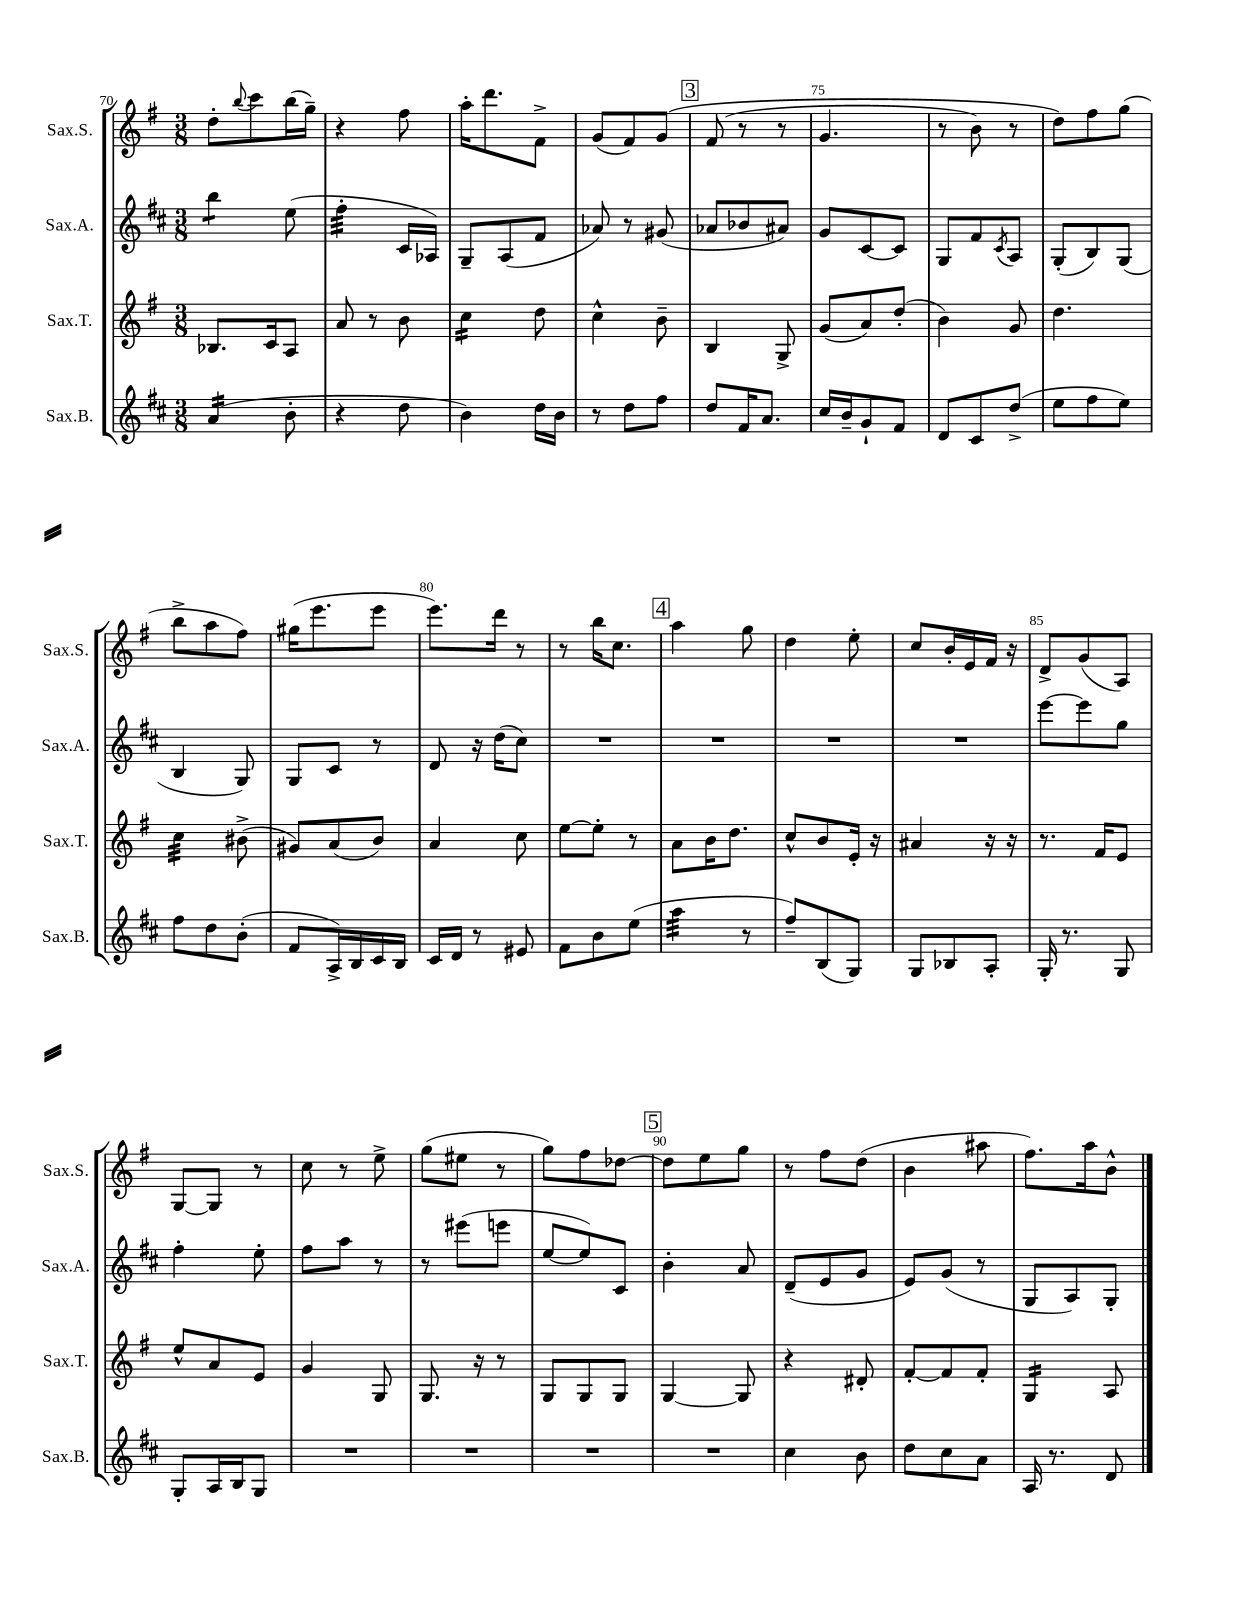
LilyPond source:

<<
\new StaffGroup <<
\new Staff = "s0" \with { instrumentName = "Sax.S." shortInstrumentName = "Sax.S." } {
    \clef treble \key g \major \numericTimeSignature \time 3/8
    d''8-. \appoggiatura { b''8 } c'''8 b''16( g''16--) |
    r4 fis''8 |
    a''16-. d'''8. fis'8-> |
    g'8( fis'8) g'8\( |
    \mark \markup { \box "3" } fis'8( r8 r8 |
    g'4. |
    r8 b'8) r8 |
    d''8\) fis''8 g''8( |
    b''8-> a''8 fis''8) |
    gis''16( e'''8. e'''8 |
    e'''8.) d'''16 r8 |
    r8 b''16 c''8. |
    \mark \markup { \box "4" } a''4 g''8 |
    d''4 e''8-. |
    c''8 b'16-. e'16 fis'16 r16 |
    d'8-> g'8( a8) |
    g8~ g8 r8 |
    c''8 r8 e''8-> |
    g''8( eis''8 r8 |
    g''8) fis''8 des''8~ |
    \mark \markup { \box "5" } des''8 e''8 g''8 |
    r8 fis''8 d''8( |
    b'4 ais''8 |
    fis''8.) a''16 b'8-^ \bar "|." |
}
\new Staff = "s1" \with { instrumentName = "Sax.A." shortInstrumentName = "Sax.A." } {
    \clef treble \key d \major \numericTimeSignature \time 3/8
    b''4:8 e''8( |
    fis''4:32-. cis'16 aes16) |
    g8-- a8( fis'8 |
    aes'8) r8 gis'8( |
    \mark \markup { \box "3" } aes'8 bes'8 ais'8) |
    g'8 cis'8~ cis'8 |
    g8 fis'8 \acciaccatura { cis'8 } a8 |
    g8-.( b8) g8( |
    b4 g8) |
    g8 cis'8 r8 |
    d'8 r16 d''16( cis''8) |
    R4. |
    \mark \markup { \box "4" } R4. |
    R4. |
    R4. |
    e'''8~ e'''8 g''8 |
    fis''4-. e''8-. |
    fis''8 a''8 r8 |
    r8 eis'''8( e'''8 |
    e''8~ e''8) cis'8 |
    \mark \markup { \box "5" } b'4-. a'8 |
    d'8--( e'8 g'8 |
    e'8) g'8( r8 |
    g8 a8) g8-. \bar "|." |
}
\new Staff = "s2" \with { instrumentName = "Sax.T." shortInstrumentName = "Sax.T." } {
    \clef treble \key g \major \numericTimeSignature \time 3/8
    bes8. c'16 a8 |
    a'8 r8 b'8 |
    c''4:16 d''8 |
    c''4-^ b'8-- |
    \mark \markup { \box "3" } b4 g8-> |
    g'8( a'8) d''8-.( |
    b'4) g'8 |
    d''4. |
    c''4:32 bis'8->( |
    gis'8) a'8( b'8) |
    a'4 c''8 |
    e''8~ e''8-. r8 |
    \mark \markup { \box "4" } a'8 b'16 d''8. |
    c''8-^ b'8 e'16-. r16 |
    ais'4 r16 r16 |
    r8. fis'16 e'8 |
    e''8-^ a'8 e'8 |
    g'4 g8 |
    g8. r16 r8 |
    g8 g8 g8 |
    \mark \markup { \box "5" } g4~ g8 |
    r4 dis'8-. |
    fis'8~-. fis'8 fis'8-. |
    g4:16 a8 \bar "|." |
}
\new Staff = "s3" \with { instrumentName = "Sax.B." shortInstrumentName = "Sax.B." } {
    \clef treble \key d \major \numericTimeSignature \time 3/8
    a'4:16( b'8-. |
    r4 d''8 |
    b'4) d''16 b'16 |
    r8 d''8 fis''8 |
    \mark \markup { \box "3" } d''8 fis'16 a'8. |
    cis''16 b'16-- g'8-! fis'8 |
    d'8 cis'8 d''8->( |
    e''8 fis''8 e''8) |
    fis''8 d''8 b'8-.( |
    fis'8 a16->) b16 cis'16 b16 |
    cis'16 d'16 r8 eis'8 |
    fis'8 b'8 e''8( |
    \mark \markup { \box "4" } a''4:32 r8 |
    fis''8--) b8( g8) |
    g8 bes8 a8-. |
    g16-. r8. g8 |
    g8-. a16 b16 g8 |
    R4. |
    R4. |
    R4. |
    \mark \markup { \box "5" } R4. |
    cis''4 b'8 |
    d''8 cis''8 a'8 |
    a16 r8. d'8 \bar "|." |
}
>>
>>
\layout { \context { \Score currentBarNumber = #70 \override BarNumber.break-visibility = ##(#f #t #t) barNumberVisibility = #(every-nth-bar-number-visible 5) } }
